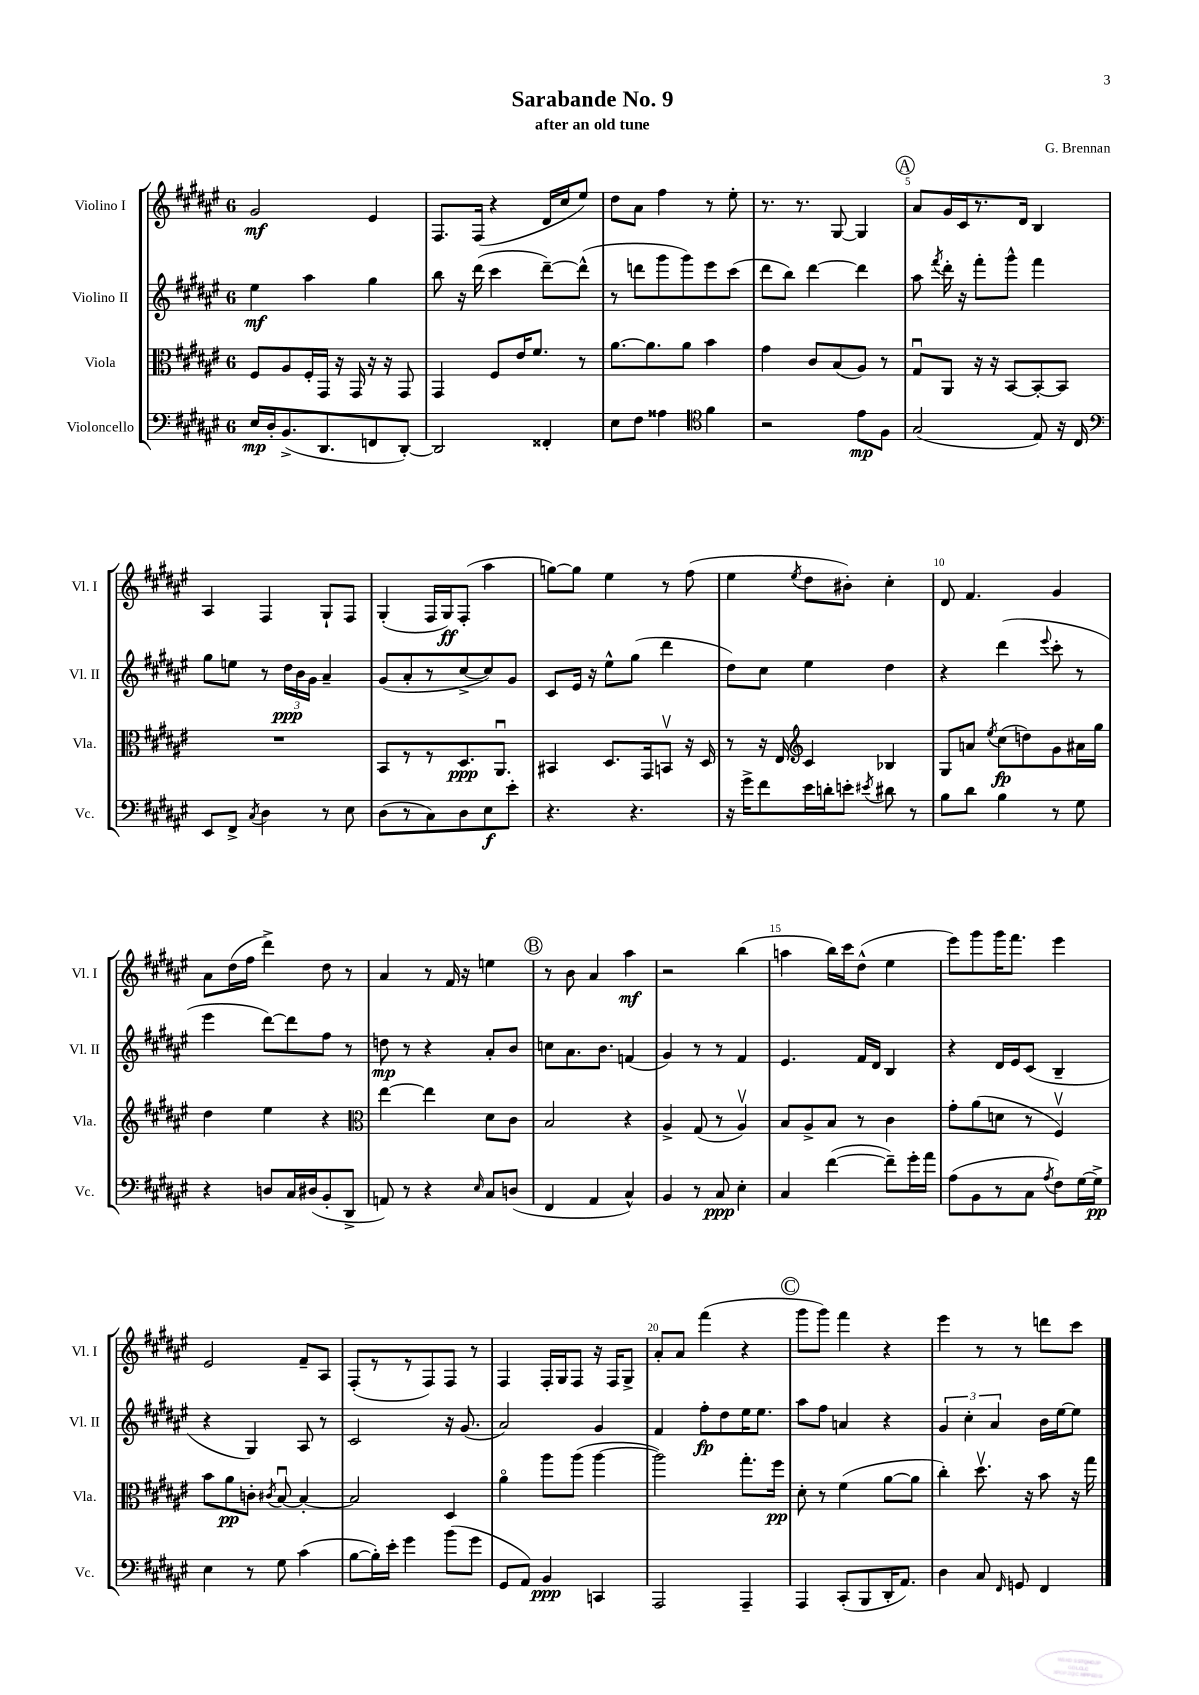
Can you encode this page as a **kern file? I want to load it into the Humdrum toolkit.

**kern	**dynam	**kern	**dynam	**kern	**dynam	**kern	**dynam
*part4	*part4	*part3	*part3	*part2	*part2	*part1	*part1
*staff4	*staff4	*staff3	*staff3	*staff2	*staff2	*staff1	*staff1
*I"Violoncello	*	*I"Viola	*	*I"Violino II	*	*I"Violino I	*
*I'Vc.	*	*I'Vla.	*	*I'Vl. II	*	*I'Vl. I	*
*clefF4	*	*clefC3	*	*clefG2	*	*clefG2	*
*k[f#c#g#d#a#e#]	*	*k[f#c#g#d#a#e#]	*	*k[f#c#g#d#a#e#]	*	*k[f#c#g#d#a#e#]	*
*M6/8	*	*M6/8	*	*M6/8	*	*M6/8	*
=1	=1	=1	=1	=1	=1	=1	=1
16E#/LL	mp	8F#/L	.	4ee#\	mf	2g#/	mf
16D#'/J	.	.	.	.	.	.	.
(8.BB^/	.	8A#/	.	.	.	.	.
.	.	16F#'/L	.	4aa#\	.	.	.
8.DD#/	.	16GG#/JJ	.	.	.	.	.
.	.	16r	.	.	.	.	.
.	.	16GG#/	.	.	.	.	.
8FFn/	.	16r	.	4gg#\	.	4e#/	.
.	.	16r	.	.	.	.	.
[8DD#'/J)	.	8GG#/	.	.	.	.	.
=2	=2	=2	=2	=2	=2	=2	=2
2DD#/]	.	4GG#/	.	8bb\	.	8.F#/L	.
.	.	.	.	16r	.	.	.
.	.	.	.	(16ddd#\	.	(16F#/Jk	.
.	.	8F#/L	.	4ccc#\	.	4r	.
.	.	16e#/K	.	.	.	.	.
.	.	8.f#/J	.	.	.	.	.
4FF##X'/	.	.	.	[8ddd#~\L)	.	16d#/LL	.
.	.	.	.	.	.	16cc#/J	.
.	.	8r	.	(8ddd#^^\J]	.	8ee#/J)	.
=3	=3	=3	=3	=3	=3	=3	=3
8E#\L	.	[8.a#\L	.	8r	.	8dd#\L	.
8F#\J	.	.	.	8dddn\L	.	8a#\J	.
.	.	8.a#\]	.	.	.	.	.
4A##X\	.	.	.	8ggg#\	.	4ff#\	.
.	.	8a#\J	.	8ggg#\)	.	.	.
*clefC4	*	*	*	*	*	*	*
4f#\	.	4b\	.	8eee#\	.	8r	.
.	.	.	.	(8ccc#\J	.	8ee#'\	.
=4	=4	=4	=4	=4	=4	=4	=4
2r	.	4g#\	.	8ddd#\L	.	8.r	.
.	.	.	.	8bb\J)	.	.	.
.	.	.	.	.	.	8.r	.
.	.	8c#/L	.	[4ddd#\	.	.	.
.	.	(8B/	.	.	.	[8G#/	.
8e#\L	mp	8A#/J)	.	4ddd#\]	.	4G#/]	.
8F#\J	.	8r	.	.	.	.	.
!!LO:REH:place=s1:t=A
=5	=5	=5	=5	=5	=5	=5	=5
(2G#/	.	8G#u/L	.	8aa#\	.	8a#/L	.
.	.	.	.	8qfff#/	.	.	.
.	.	8AA#/J	.	16ddd#'\	.	16g#/L	.
.	.	.	.	16r	.	16c#/J	.
.	.	16r	.	8fff#'\L	.	8.r	.
.	.	16r	.	.	.	.	.
.	.	[8BB/L	.	8ggg#^^\J	.	.	.
.	.	.	.	.	.	16d#/Jk	.
8E#/)	.	8BB'/_	.	4fff#\	.	4B/	.
16r	.	8BB/J]	.	.	.	.	.
16C#/	.	.	.	.	.	.	.
!!LO:LB:g=z
=6	=6	=6	=6	=6	=6	=6	=6
*clefF4	*	*	*	*	*	*	*
8EE#/L	.	2.r	.	8gg#\L	.	4A#/	.
8FF#^/J	.	.	.	8een\J	.	.	.
8qC#/	.	.	.	.	.	.	.
4D#\	.	.	.	8r	.	4F#/	.
.	.	.	.	24dd#\LL	ppp	.	.
.	.	.	.	24b\	.	.	.
.	.	.	.	24g#\JJ	.	.	.
8r	.	.	.	4a#~/	.	8G#`/L	.
8E#\	.	.	.	.	.	8F#/J	.
=7	=7	=7	=7	=7	=7	=7	=7
(8D#\L	.	8BB/L	.	(8g#/L	.	(4G#'/	.
8r	.	8r	.	8a#'/	.	.	.
8C#\)	.	8r	.	8r	.	16F#/LL	.
.	.	.	.	.	.	16G#/J)	ff
8D#\	.	8.D#/	ppp	[8cc#^/	.	(8F#'/J	.
8E#\	f	.	.	8cc#/])	.	4aa#\	.
.	.	8.AA#u/J	.	.	.	.	.
8e#'\J	.	.	.	8g#/J	.	.	.
=8	=8	=8	=8	=8	=8	=8	=8
4.r	.	4BB#X/	.	8c#/L	.	[8ggn\L)	.
.	.	.	.	16e#/Jk	.	8gg\J]	.
.	.	.	.	16r	.	.	.
.	.	8.D#/L	.	8ee#^^\L	.	4ee#\	.
4.r	.	.	.	(8gg#\J	.	.	.
.	.	16GG#/k	.	.	.	.	.
.	.	8BBnv/J	.	4ddd#\	.	8r	.
.	.	16r	.	.	.	(8ff#\	.
.	.	16D#/	.	.	.	.	.
=9	=9	=9	=9	=9	=9	=9	=9
16r	.	8r	.	8dd#\L)	.	4ee#\	.
16g#^\KL	.	.	.	.	.	.	.
8f#\	.	16r	.	8cc#\J	.	.	.
.	.	16E#/	.	.	.	.	.
*	*	*clefG2	*	*	*	*	*
.	.	.	.	.	.	8qee#/	.
16e#\L	.	4c#/	.	4ee#\	.	8dd#\L	.
16dn'\J	.	.	.	.	.	.	.
8en'\J	.	.	.	.	.	8b#X'\J)	.
8qe#X/	.	.	.	.	.	.	.
8d#X\	.	4B-X/	.	4dd#\	.	4cc#'\	.
8r	.	.	.	.	.	.	.
=10	=10	=10	=10	=10	=10	=10	=10
8B\L	.	8G#/L	.	4r	.	8d#/	.
8d#\J	.	8an/J	.	.	.	4.f#/	.
.	.	8qee#/	.	.	.	.	.
4B\	.	(8cc#\L	fp	(4ddd#\	.	.	.
.	.	8ddn\)	.	.	.	.	.
.	.	.	.	8qqeee#/	.	.	.
8r	.	8g#\	.	8ccc#'\	.	4g#/	.
8G#\	.	16a#X\L	.	8r	.	.	.
.	.	16gg#\JJ	.	.	.	.	.
!!LO:LB:g=z
=11	=11	=11	=11	=11	=11	=11	=11
4r	.	4dd#\	.	4eee#\	.	8a#\L	.
.	.	.	.	.	.	(16dd#\L	.
.	.	.	.	.	.	16ff#\JJ	.
8Dn/L	.	4ee#\	.	[8ddd#\L)	.	4ddd#^\)	.
16C#/L	.	.	.	8ddd#\]	.	.	.
(16D#X/J	.	.	.	.	.	.	.
8BB'/	.	4r	.	8ff#\J	.	8dd#\	.
8DD#^/J	.	.	.	8r	.	8r	.
=12	=12	=12	=12	=12	=12	=12	=12
*	*	*clefC3	*	*	*	*	*
8AAn/)	.	[4ee#\	.	8ddn\	mp	4a#/	.
8r	.	.	.	8r	.	.	.
4r	.	4ee#\]	.	4r	.	8r	.
.	.	.	.	.	.	16f#/	.
.	.	.	.	.	.	16r	.
16qqE#/	.	.	.	.	.	.	.
8C#/L	.	8d#\L	.	8a#'/L	.	4een\	.
(8Dn/J	.	8c#\J	.	8b/J	.	.	.
!!LO:REH:place=s1:t=B
=13	=13	=13	=13	=13	=13	=13	=13
4FF#/	.	2B/	.	8ccn\L	.	8r	.
.	.	.	.	8.a#\	.	8b\	.
4AA#/	.	.	.	.	.	4a#/	.
.	.	.	.	8.b\J	.	.	.
4C#^^/)	.	4r	.	(4fn/	.	4aa#\	mf
=14	=14	=14	=14	=14	=14	=14	=14
4BB/	.	4A#^/	.	4g#/)	.	2r	.
8r	.	(8G#/	.	8r	.	.	.
8C#/	ppp	8r	.	8r	.	.	.
4E#'\	.	4A#v/)	.	4f#/	.	(4bb\	.
=15	=15	=15	=15	=15	=15	=15	=15
4C#/	.	8B/L	.	4.e#/	.	4aan\	.
.	.	8A#^/	.	.	.	.	.
([4f#\	.	8B/J	.	.	.	16bb\LL)	.
.	.	.	.	.	.	16ccc#\J	.
.	.	8r	.	16f#/LL	.	(8dd#^^\J	.
.	.	.	.	16d#/JJ	.	.	.
8f#~\L])	.	4c#\	.	4B/	.	4ee#\	.
16g#'\L	.	.	.	.	.	.	.
16a#\JJ	.	.	.	.	.	.	.
=16	=16	=16	=16	=16	=16	=16	=16
(8A#\L	.	8g#'\L	.	4r	.	8eee#\L)	.
8BB\	.	(8a#\	.	.	.	8ggg#\	.
8r	.	8dn\J	.	16d#/LL	.	16ggg#\K	.
.	.	.	.	16e#/J	.	8.fff#\J	.
8C#\J	.	8r	.	(8c#/J	.	.	.
8qA#/	.	.	.	.	.	.	.
8F#\L)	.	4F#v/)	.	4B~/	.	4eee#\	.
[16G#\L	.	.	.	.	.	.	.
16G#^\JJ]	pp	.	.	.	.	.	.
!!LO:LB:g=z
=17	=17	=17	=17	=17	=17	=17	=17
4E#\	.	8b\L	.	4r	.	2e#/	.
.	.	8a#\	pp	.	.	.	.
8r	.	8cn'\J	.	4G#/)	.	.	.
.	.	8qc#X/	.	.	.	.	.
8G#\	.	[8Bu/	.	.	.	.	.
(4c#\	.	4B'/_	.	8A#/	.	8f#~/L	.
.	.	.	.	8r	.	8A#/J	.
=18	=18	=18	=18	=18	=18	=18	=18
[8B\L	.	2B/]	.	2c#/	.	(8F#'/L	.
16B'\L])	.	.	.	.	.	8r	.
16e#'\JJ	.	.	.	.	.	.	.
4g#\	.	.	.	.	.	8r	.
.	.	.	.	.	.	8F#/)	.
(8b\L	.	4D#/	.	16r	.	8F#/J	.
.	.	.	.	(8.g#/	.	.	.
8g#\J	.	.	.	.	.	8r	.
=19	=19	=19	=19	=19	=19	=19	=19
8GG#/L	.	4a#\	.	2a#/)	.	4F#/	.
8AA#/J)	.	.	.	.	.	.	.
4BB/	ppp	8aa#\L	.	.	.	16F#'/LL	.
.	.	.	.	.	.	16G#/J	.
.	.	(8aa#\J	.	.	.	8F#/J	.
4CCn/	.	[4aa#\	.	4g#/	.	16r	.
.	.	.	.	.	.	16F#/KL	.
.	.	.	.	.	.	8G#^/J	.
=20	=20	=20	=20	=20	=20	=20	=20
2AAA#/	.	2aa#\])	.	4f#/	.	8a#'/L	.
.	.	.	.	.	.	8a#/J	.
.	.	.	.	8ff#'\L	fp	(4fff#\	.
.	.	.	.	8dd#\	.	.	.
4AAA#~/	.	8.gg#'\L	.	16ee#\K	.	4r	.
.	.	.	.	8.ee#\J	.	.	.
.	.	16ff#\Jk	pp	.	.	.	.
!!LO:REH:place=s1:t=C
=21	=21	=21	=21	=21	=21	=21	=21
4AAA#/	.	8d#'\	.	8aa#\L	.	8ggg#\L	.
.	.	8r	.	8ff#\J	.	8ggg#\J)	.
(8CC#'/L	.	(4f#\	.	4an/	.	4fff#\	.
8BBB/	.	.	.	.	.	.	.
16DD#'/K	.	[8a#\L	.	4r	.	4r	.
8.AA#/J)	.	.	.	.	.	.	.
.	.	8a#\J]	.	.	.	.	.
=22	=22	=22	=22	=22	=22	=22	=22
4D#\	.	4cc#'\)	.	6g#/	.	4eee#\	.
.	.	.	.	6cc#'\	.	.	.
8C#/	.	8.dd#v\	.	.	.	8r	.
.	.	.	.	6a#/	.	.	.
16qqFF#/	.	.	.	.	.	.	.
8GGn/	.	.	.	.	.	8r	.
.	.	16r	.	.	.	.	.
4FF#/	.	8b\	.	16b\LL	.	8dddn\L	.
.	.	.	.	[16ee#\J	.	.	.
.	.	16r	.	8ee#\J]	.	8ccc#\J	.
.	.	16gg#\	.	.	.	.	.
==	==	==	==	==	==	==	==
*-	*-	*-	*-	*-	*-	*-	*-
